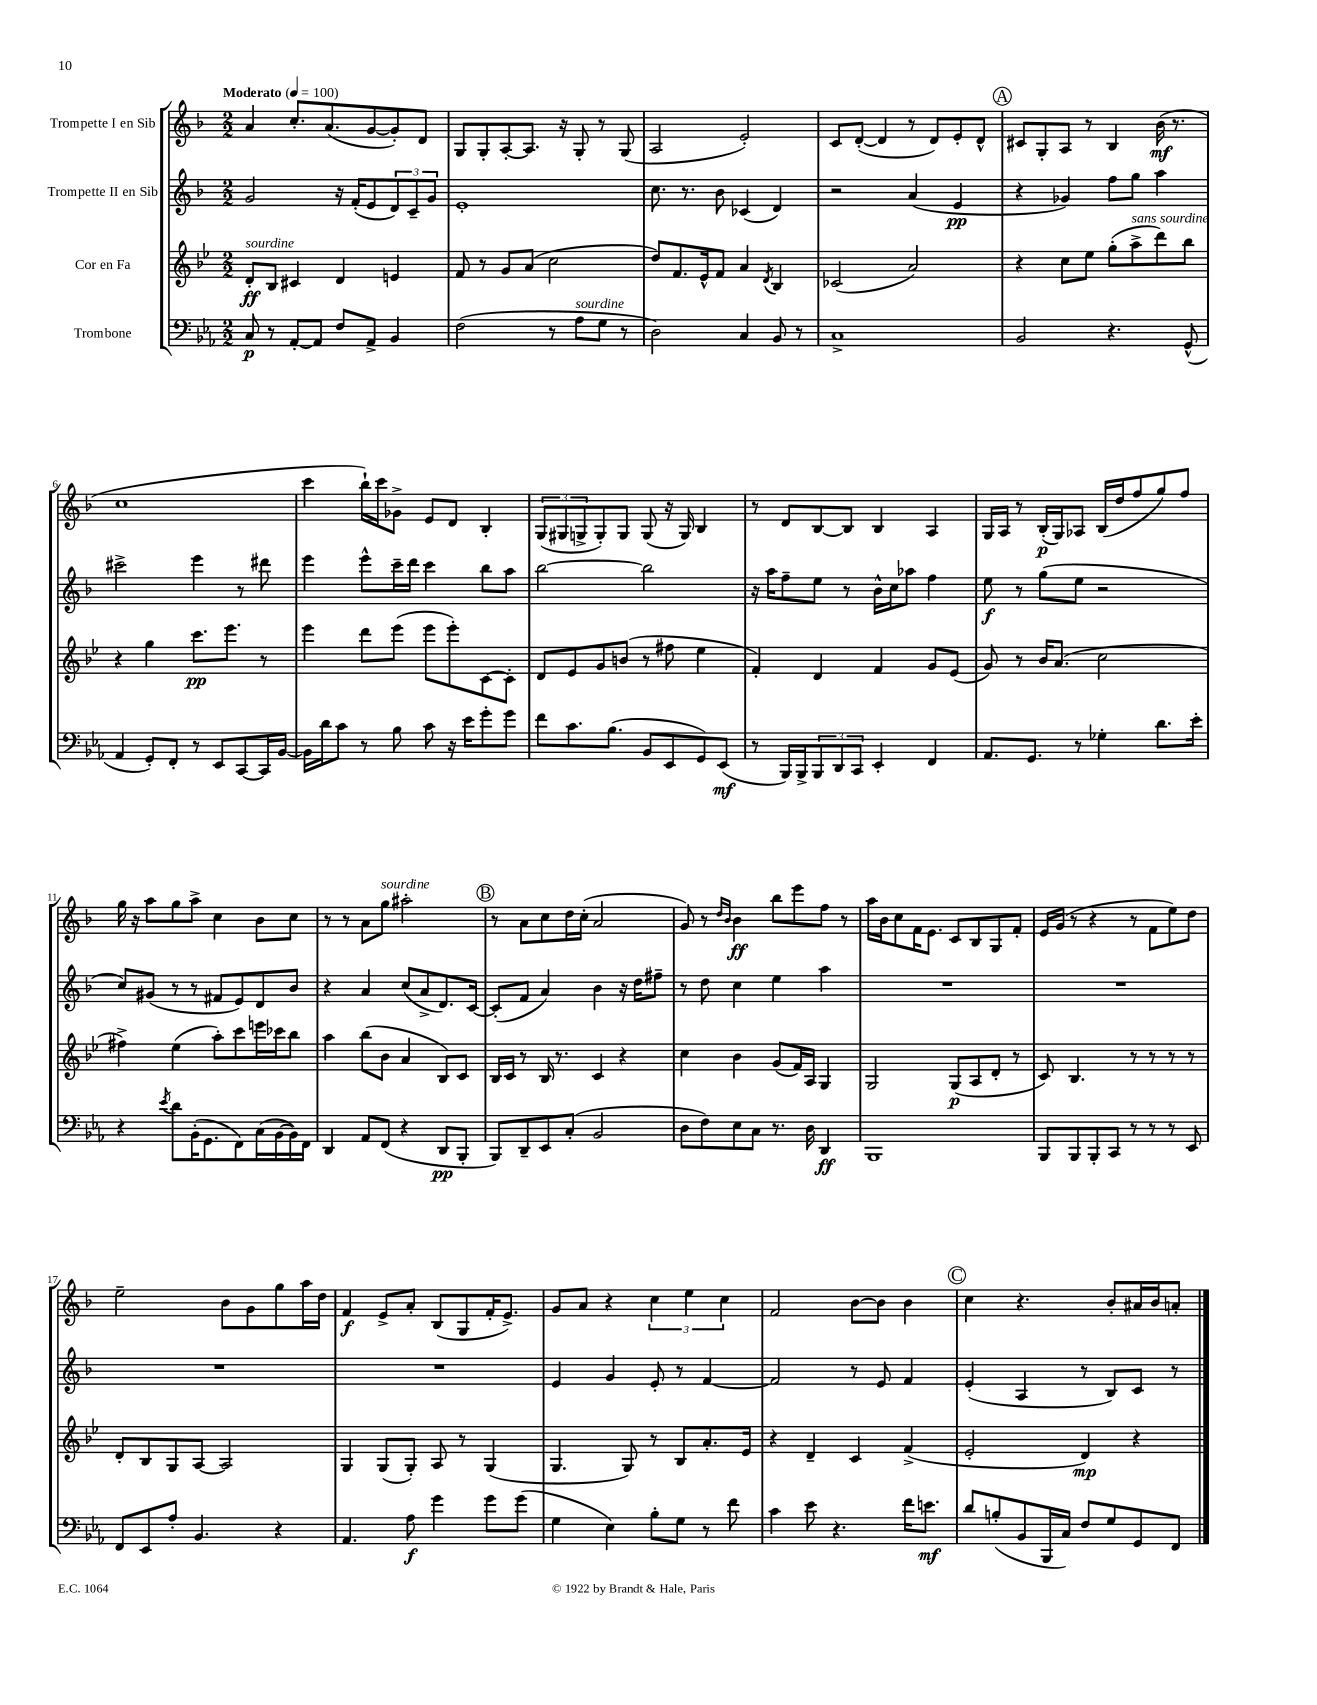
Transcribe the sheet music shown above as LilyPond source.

<<
\new StaffGroup <<
\new Staff = "s0" \with { instrumentName = "Trompette I en Sib" } {
    \clef treble \key f \major \numericTimeSignature \time 2/2 \tempo "Moderato" 4 = 100
    a'4 c''8.-. a'8.( g'8~ g'8-.) d'8 |
    g8 g8-. a8~-. a8. r16 g8-. r8 g8( |
    a2 e'2-.) |
    c'8 d'8~-.( d'4 r8 d'8) e'8-. d'8-^ |
    \mark \markup { \circle "A" } cis'8 g8-. a8 r8 bes4 bes'16\mf( r8. |
    c''1 |
    c'''4 bes''16-!) c'''16 ges'8-> e'8 d'8 bes4-. |
    \tuplet 3/2 { g8( gis8 g8-> } g8-.) g8 g8( r16 g16) bes4 |
    r8 d'8 bes8~ bes8 bes4 a4 |
    g16 a16 r8 bes16-.\p( g16) aes8 bes16( d''16 f''8 g''8) f''8 |
    g''16 r16 a''8 g''8 a''8-> c''4 bes'8 c''8 |
    r8 r8 a'8 g''8^\markup { \italic "sourdine" } ais''2-. |
    \mark \markup { \circle "B" } r8 a'8 c''8 d''16 c''16-.( a'2 |
    g'8) r8 \grace { d''16 bes'16 } bes'4\ff bes''8 e'''8 f''8 r8 |
    a''16 bes'16 c''8 f'16 e'8. c'8 bes8 g8 f'8-. |
    e'16 g'16( r8 r4 r8 f'8 e''8) d''8 |
    e''2-- bes'8 g'8 g''8 a''16 d''16 |
    f'4\f e'8-> a'8-. bes8( g8 f'16-. e'8.->) |
    g'8 a'8 r4 \tuplet 3/2 { c''4 e''4 c''4 } |
    f'2 bes'8~ bes'8 bes'4 |
    \mark \markup { \circle "C" } c''4 r4. bes'8-. ais'16 bes'16 a'8-. \bar "|." |
}
\new Staff = "s1" \with { instrumentName = "Trompette II en Sib" } {
    \clef treble \key f \major \numericTimeSignature \time 2/2
    g'2 r16 f'16-.( e'8 \tuplet 3/2 { d'8) c'8-- g'8 } |
    e'1-. |
    c''8. r8. bes'8 ces'4( d'4) |
    r2 a'4( e'4\pp |
    \mark \markup { \circle "A" } r4 ges'4) f''8 g''8 a''4 |
    cis'''2-> e'''4 r8 dis'''8 |
    e'''4 e'''8-^ c'''16-- d'''16 c'''4 bes''8 a''8 |
    bes''2~ bes''2 |
    r16 a''16 f''8-- e''8 r8 bes'16-^ c''16 aes''8 f''4 |
    e''8\f r8 g''8( e''8 r2 |
    c''8) gis'8( r8 r8 fis'8 e'8) d'8 bes'8 |
    r4 a'4 c''8( a'8-> d'8.) c'16~ |
    \mark \markup { \circle "B" } c'8-.( f'8 a'4) bes'4 r16 d''16 fis''8-- |
    r8 d''8 c''4 e''4 a''4 |
    R1 |
    R1 |
    R1 |
    R1 |
    e'4 g'4 e'8-. r8 f'4~ |
    f'2 r8 e'8 f'4 |
    \mark \markup { \circle "C" } e'4-.( a4 r8 bes8) c'8 r8 \bar "|." |
}
\new Staff = "s2" \with { instrumentName = "Cor en Fa" } {
    \clef treble \key bes \major \numericTimeSignature \time 2/2
    d'8-.\ff^\markup { \italic "sourdine" } bes8 cis'4 d'4 e'4 |
    f'8 r8 g'8 a'8( c''2 |
    d''8) f'8. ees'16-^ f'8 a'4 \acciaccatura { d'8 } bes4 |
    ces'2( a'2) |
    \mark \markup { \circle "A" } r4 c''8 ees''8 g''8-.( a''8->^\markup { \italic "sans sourdine" } d'''8) bes''8 |
    r4 g''4 c'''8.\pp ees'''8. r8 |
    ees'''4 d'''8 ees'''8( ees'''8 ees'''8-.) c'8~ c'8-. |
    d'8 ees'8 g'8 b'8( r8 fis''8 ees''4 |
    f'4-.) d'4 f'4 g'8 ees'8( |
    g'8) r8 bes'16 a'8.( c''2 |
    fis''4->) ees''4( a''8-.) c'''8 e'''16 ces'''16 bes''8 |
    a''4 bes''8( bes'8 a'4 bes8) c'8 |
    \mark \markup { \circle "B" } bes16 c'16 r8 bes16 r8. c'4 r4 |
    c''4 bes'4 g'8( f'16) a16 g4 |
    g2 g8\p( a8 d'8-. r8 |
    c'8) bes4. r8 r8 r8 r8 |
    d'8-. bes8 g8 a8~ a2 |
    g4 g8( g8-.) a8 r8 g4( |
    g4. g8) r8 bes8 a'8.-. ees'16 |
    r4 d'4-- c'4 f'4->( |
    \mark \markup { \circle "C" } ees'2-. d'4\mp) r4 \bar "|." |
}
\new Staff = "s3" \with { instrumentName = "Trombone" } {
    \clef bass \key ees \major \numericTimeSignature \time 2/2
    c8\p r8 aes,8~-. aes,8 f8 aes,8-> bes,4 |
    f2( r8 aes8^\markup { \italic "sourdine" } g8 r8 |
    d2) c4 bes,8 r8 |
    c1-> |
    \mark \markup { \circle "A" } bes,2 r4. g,8-^( |
    aes,4 g,8-.) f,8-. r8 ees,8 c,8~ c,16 bes,16~ |
    bes,16 d'16 c'8 r8 bes8 c'8 r16 ees'16 g'8-. g'8 |
    f'8 c'8. bes8.( bes,8 ees,8 g,8) ees,8\mf( |
    r8 bes,,16) bes,,16-> \tuplet 3/2 { bes,,8 d,8 c,8 } ees,4-. f,4 |
    aes,8. g,8. r8 ges4-. d'8. ees'16-. |
    r4 \acciaccatura { ees'8 } d'8 bes,16-.( g,8. f,8) c16( bes,16~ bes,16) f,16 |
    d,4 aes,8 f,8( r4 d,8\pp bes,,8-. |
    \mark \markup { \circle "B" } bes,,8) d,8-- ees,8 c8-.( bes,2 |
    d8 f8) ees8 c8 r8. d16 d,4\ff |
    bes,,1 |
    bes,,8 bes,,8 bes,,8-. c,8 r8 r8 r8 ees,8 |
    f,8 ees,8 aes8-. bes,4. r4 |
    aes,4. aes8\f g'4 g'8 g'8( |
    g4 ees4) bes8-. g8 r8 f'8 |
    c'4 ees'8 r4. f'16 e'8.\mf |
    \mark \markup { \circle "C" } d'8 b8-.( bes,8 bes,,16 c16) f8 g8 g,8 f,8 \bar "|." |
}
>>
>>
